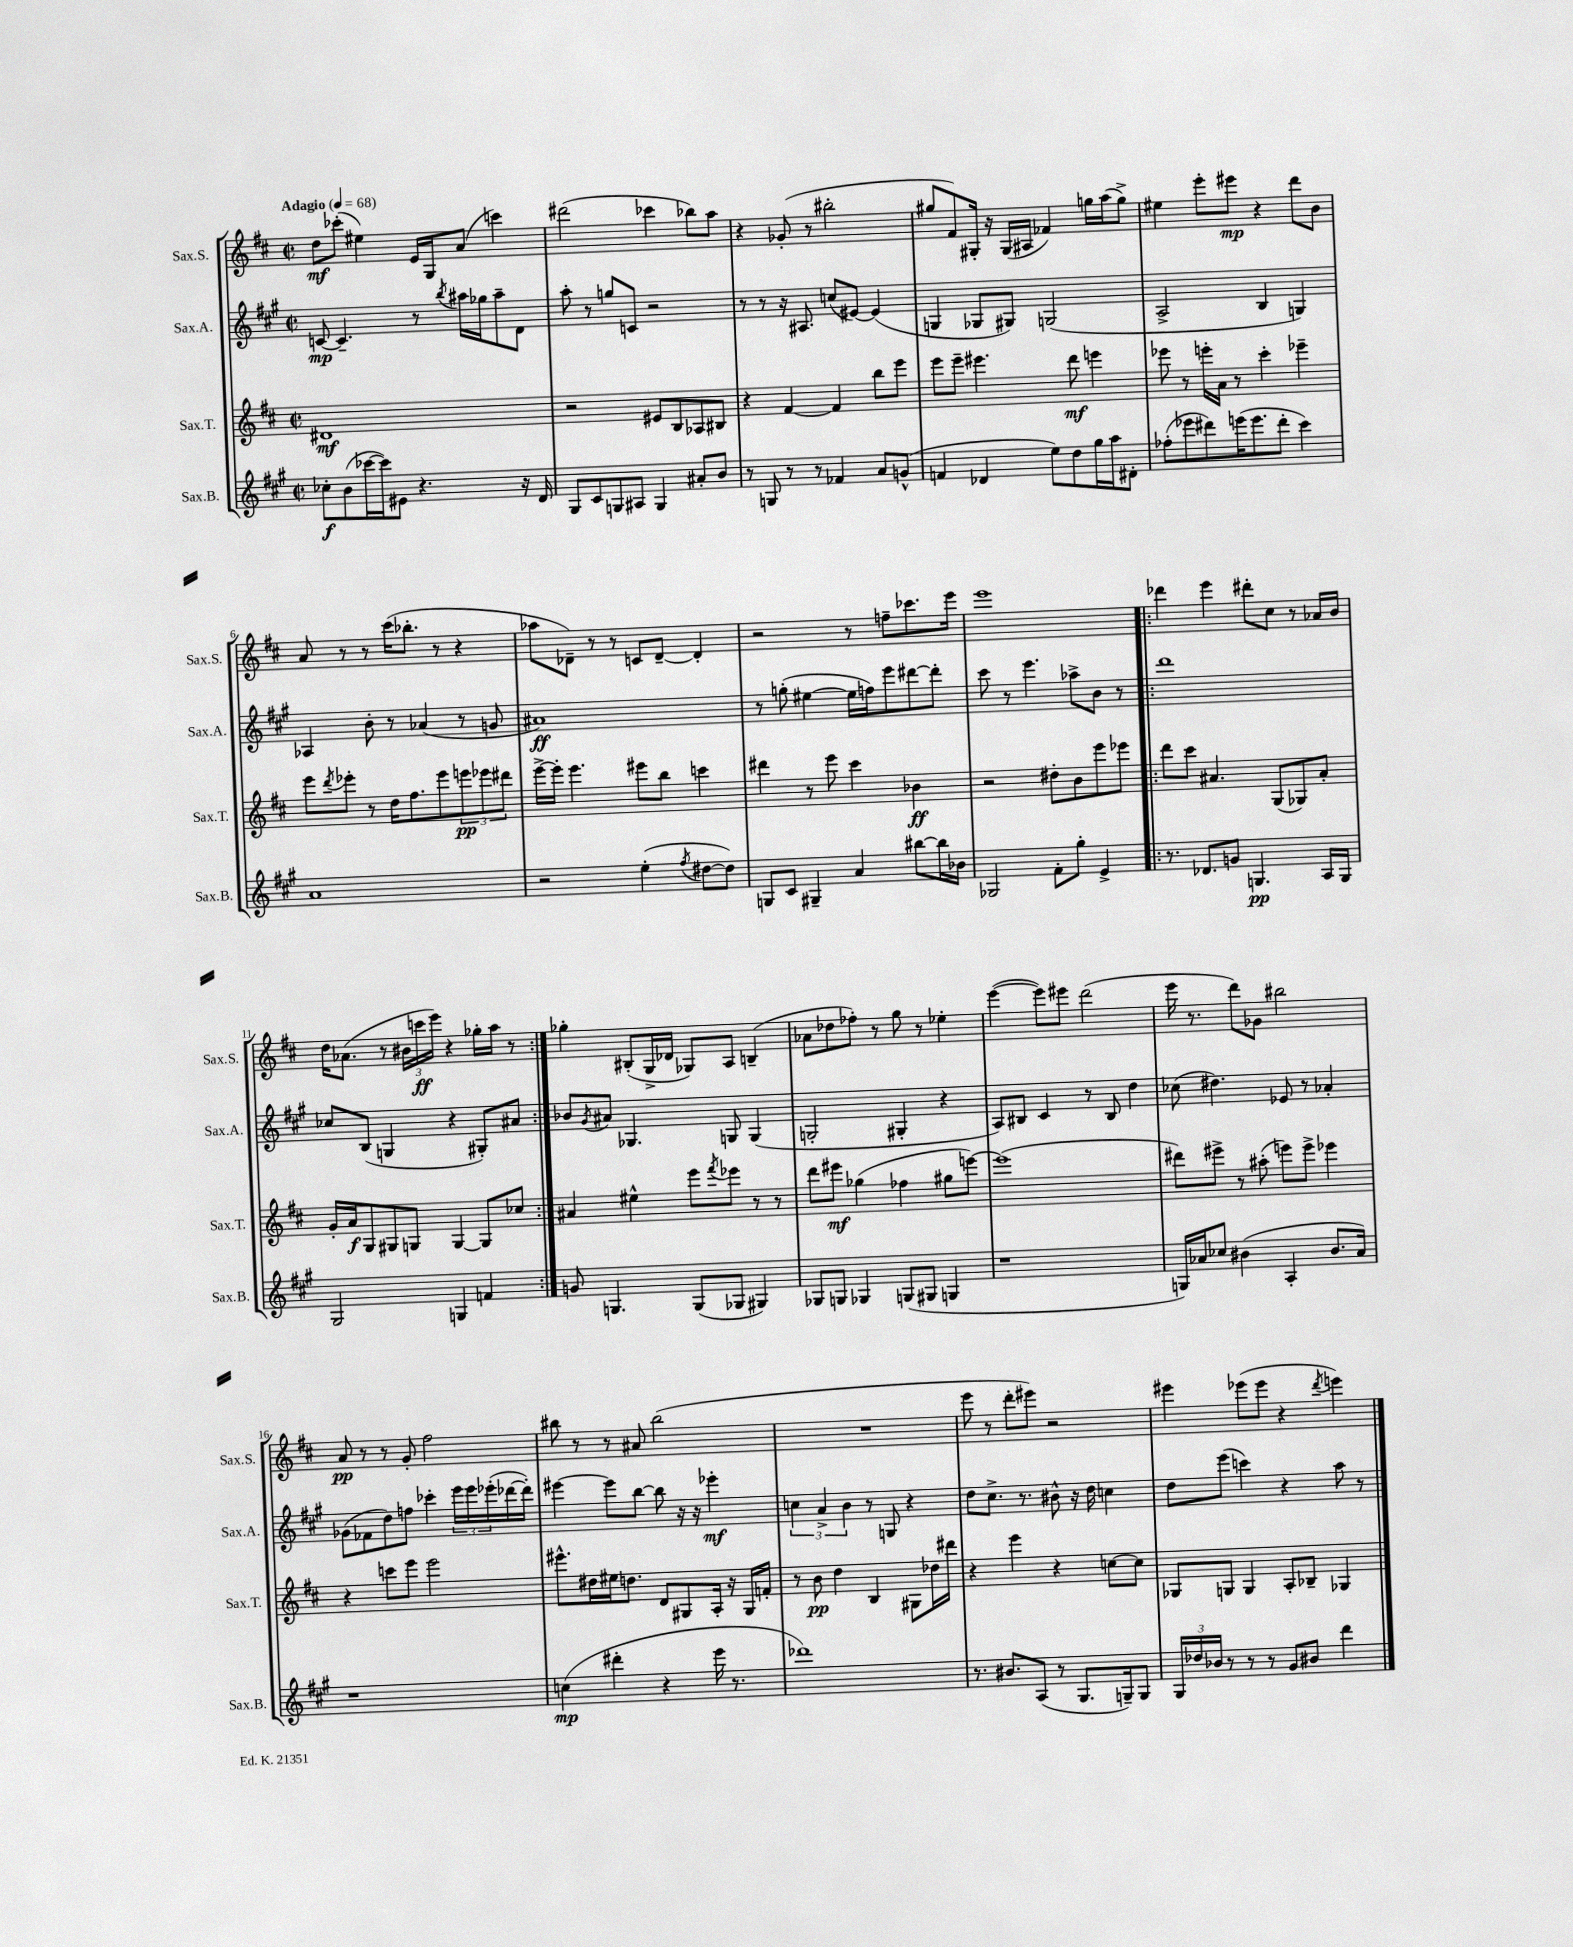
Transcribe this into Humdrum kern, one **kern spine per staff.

**kern	**dynam	**kern	**dynam	**kern	**dynam	**kern	**dynam
*part4	*part4	*part3	*part3	*part2	*part2	*part1	*part1
*staff4	*staff4	*staff3	*staff3	*staff2	*staff2	*staff1	*staff1
*I"Sax.B.	*	*I"Sax.T.	*	*I"Sax.A.	*	*I"Sax.S.	*
*I'Sax.B.	*	*I'Sax.T.	*	*I'Sax.A.	*	*I'Sax.S.	*
*clefG2	*	*clefG2	*	*clefG2	*	*clefG2	*
*k[f#c#g#]	*	*k[f#c#]	*	*k[f#c#g#]	*	*k[f#c#]	*
*M2/2	*	*M2/2	*	*M2/2	*	*M2/2	*
*met(c|)	*	*met(c|)	*	*met(c|)	*	*met(c|)	*
*MM68	*	*MM68	*	*MM68	*	*MM68	*
=1	=1	=1	=1	=1	=1	=1	=1
!	!	!	!	!	!	!LO:TX:a:B:t=Adagio	!
8cc-X'\L	f	1d#X	mf	[8cn/	mp	8dd\L	mf
(8b\	.	.	.	4.c~/]	.	(8ccc-X'\J	.
[16ccc-X\L	.	.	.	.	.	4ee#X\)	.
16ccc-\J])	.	.	.	.	.	.	.
8e#X\J	.	.	.	.	.	.	.
4.r	.	.	.	8r	.	16e/LL	.
.	.	.	.	.	.	16G/J	.
.	.	.	.	8qbb/	.	.	.
.	.	.	.	16aa#X\LL	.	(8a/J	.
.	.	.	.	16gg-X\J	.	.	.
.	.	.	.	8aa#~\	.	4cccn\)	.
16r	.	.	.	8d\J	.	.	.
16d/	.	.	.	.	.	.	.
=2	=2	=2	=2	=2	=2	=2	=2
8G#/L	.	2r	.	8aa'\	.	(2ddd#X\	.
8c#/	.	.	.	8r	.	.	.
8Gn/	.	.	.	8ggn/L	.	.	.
8A#X/J	.	.	.	8cn/J	.	.	.
4G/	.	8e#X/L	.	2r	.	4ccc-X\	.
.	.	8B/	.	.	.	.	.
8a#X'/L	.	8A-X/	.	.	.	8bb-X\L)	.
8b/J	.	8B#X/J	.	.	.	8aa\J	.
=3	=3	=3	=3	=3	=3	=3	=3
8r	.	4r	.	8r	.	4r	.
8Gn/	.	.	.	8r	.	.	.
8r	.	[4f#/	.	16r	.	(8g-X'/	.
.	.	.	.	8.A#X/	.	.	.
8r	.	.	.	.	.	8r	.
4f-X/	.	4f#/]	.	(8ccn/L	.	2bb#X'\	.
.	.	.	.	[8e#X/J)	.	.	.
8a/L	.	8bb\L	.	(4e#/]	.	.	.
(8gn^^/J	.	8eee\J	.	.	.	.	.
=4	=4	=4	=4	=4	=4	=4	=4
4fn/	.	8eee\L	.	4Gn/	.	8gg#X/L	.
.	.	8eee~\J	.	.	.	8f#/)	.
4d-X/	.	4.eee#X\	.	8G-X/L	.	16G#X'/Jk	.
.	.	.	.	.	.	16r	.
.	.	.	.	8G#X/J)	.	(16G#/LL	.
.	.	.	.	.	.	16A#X/JJ	.
8ee\L)	.	.	.	(2Gn/	.	4f-X/)	.
8dd\	.	8ddd\	mf	.	.	.	.
16gg#\L	.	4eeen\	.	.	.	16ggn\LL	.
16aa\J	.	.	.	.	.	(16aa\J	.
8d#X'\J	.	.	.	.	.	8gg^\J)	.
=5	=5	=5	=5	=5	=5	=5	=5
(8ff-X'\L	.	8eee-X\	.	2A^/	.	4ee#X\	.
8eee-X\	.	8r	.	.	.	.	.
8ddd#X\)	.	16eeen'\LL	.	.	.	8eee'\L	.
.	.	16a\JJ	.	.	.	.	.
(16eeen\K	.	8r	.	.	.	8eee#X\J	mp
8.eee\	.	.	.	.	.	.	.
.	.	4ccc#'\	.	4B/	.	4r	.
8ddd#'\J	.	.	.	.	.	.	.
4ccc#\)	.	4eee-X~\	.	4Gn/)	.	8ddd\L	.
.	.	.	.	.	.	8b\J	.
!!LO:LB:g=z
=6	=6	=6	=6	=6	=6	=6	=6
1a	.	8eee\L	.	4A-X/	.	8a/	.
.	.	8qddd/	.	.	.	.	.
.	.	8eee-X'\J	.	.	.	8r	.
.	.	8r	.	8b'\	.	8r	.
.	.	16dd\KL	.	8r	.	(16ccc#\KL	.
.	.	8.ff#\	.	.	.	8.bb-X'\J	.
.	.	.	.	(4a-X/	.	.	.
.	.	8eee-\	.	.	.	8r	.
.	.	12eeen\	pp	8r	.	4r	.
.	.	12eee-X\	.	.	.	.	.
.	.	.	.	8gn/	.	.	.
.	.	12ddd#X\J	.	.	.	.	.
=7	=7	=7	=7	=7	=7	=7	=7
2r	.	[16eee^\LL	.	1a#X)	ff	8aa-X\L	.
.	.	16eee'\JJ]	.	.	.	.	.
.	.	4.eee\	.	.	.	8d-X~\J)	.
.	.	.	.	.	.	8r	.
.	.	.	.	.	.	8r	.
(4ee'\	.	8eee#X\L	.	.	.	8cn/L	.
.	.	8bb\J	.	.	.	[8d-~/J	.
8qff#/	.	.	.	.	.	.	.
[8dd#X\L	.	4cccn\	.	.	.	4d-'/]	.
8dd#\J])	.	.	.	.	.	.	.
=8	=8	=8	=8	=8	=8	=8	=8
8Gn/L	.	4ddd#X\	.	8r	.	2r	.
8c#/J	.	.	.	(8ggn'\	.	.	.
4G#X~/	.	8r	.	[4ee#X\	.	.	.
.	.	8eee\	.	.	.	.	.
4a/	.	4ccc#\	.	16ee#\LL]	.	8r	.
.	.	.	.	16ffn\J)	.	.	.
.	.	.	.	8eee\	.	8ffn~\L	.
[8bb#X\L	.	4b-X\	ff	[8ddd#X\	.	8.ccc-X\	.
16bb#\L]	.	.	.	8ddd#'\J]	.	.	.
16b-X\JJ	.	.	.	.	.	16eee\Jk	.
=9	=9	=9	=9	=9	=9	=9	=9
2G-X/	.	2r	.	8ccc#\	.	1eee	.
.	.	.	.	8r	.	.	.
.	.	.	.	4.eee\	.	.	.
8f#'\L	.	8dd#X'\L	.	.	.	.	.
8gg#'\J	.	8b\	.	8aa-X^\L	.	.	.
4e^/	.	8eee\	.	8b\J	.	.	.
.	.	8eee-X\J	.	8r	.	.	.
=10!|:	=10!|:	=10!|:	=10!|:	=10!|:	=10!|:	=10!|:	=10!|:
8.r	.	8ddd\L	.	1ddd	.	4ddd-X\	.
.	.	8ccc#\J	.	.	.	.	.
8.d-X/L	.	.	.	.	.	.	.
.	.	4.a#X/	.	.	.	4eee\	.
8gn/J	.	.	.	.	.	.	.
4.Gn/	pp	.	.	.	.	8ddd#X'\L	.
.	.	(8G/L	.	.	.	8cc#\J	.
.	.	8G-X/)	.	.	.	8r	.
16A/LL	.	8a#'/J	.	.	.	16a-X/LL	.
16G/JJ	.	.	.	.	.	16b/JJ	.
!!LO:LB:g=z
=11	=11	=11	=11	=11	=11	=11	=11
2G#/	.	16g'/LL	.	8cc-X/L	.	16dd\KL	.
.	.	16a/J	f	.	.	(8.a-X\J	.
.	.	8G/	.	(8B/J	.	.	.
.	.	8G#X/	.	4Gn/	.	8r	.
.	.	8Gn/J	.	.	.	24b#X\LL	.
.	.	.	.	.	.	24cccn\	ff
.	.	.	.	.	.	24eee\JJ)	.
4Gn/	.	[4G/	.	4r	.	4r	.
4fn/	.	8G/L]	.	8G#X'/L)	.	16gg-X'\LL	.
.	.	.	.	.	.	16aa\JJ	.
.	.	8cc-X/J	.	8a#X/J	.	8r	.
=12:|!	=12:|!	=12:|!	=12:|!	=12:|!	=12:|!	=12:|!	=12:|!
8gn/	.	4a#X/	.	8b-X/L	.	4gg-X'\	.
.	.	.	.	8qg#/	.	.	.
4.Gn/	.	.	.	8a#X/J	.	.	.
.	.	4ee#X^^\	.	4.G-X/	.	(8B#X'/L	.
.	.	.	.	.	.	16G^/L	.
.	.	.	.	.	.	16d-X/JJ	.
(8G/L	.	8eee\L	.	.	.	8G-X/L)	.
.	.	8qfff#/	.	.	.	.	.
8G-X/J	.	8eee-X\J	.	8Gn/	.	8A/J	.
4G#X/)	.	8r	.	(4G/	.	(4Bn~/	.
.	.	8r	.	.	.	.	.
=13	=13	=13	=13	=13	=13	=13	=13
8G-X/L	.	8ddd\L	.	2Gn'/	.	8a-X\L	.
8Gn/J	.	8eee#X\J	mf	.	.	8dd-X\	.
4G-X/	.	(4gg-X\	.	.	.	8ff-X'\J)	.
.	.	.	.	.	.	8r	.
(8Gn/L	.	4ff-X\	.	4G#X'/	.	8gg\	.
8G#X/J	.	.	.	.	.	8r	.
4Gn/	.	8gg#X\L	.	4r	.	4ee-X'\	.
.	.	[8eeen\J)	.	.	.	.	.
=14	=14	=14	=14	=14	=14	=14	=14
1r	.	(1eee]	.	8A/L)	.	([4eee\	.
.	.	.	.	8B#X/J	.	.	.
.	.	.	.	4c#/	.	8eee\L])	.
.	.	.	.	.	.	8eee#X\J	.
.	.	.	.	8r	.	(2ddd\	.
.	.	.	.	8B#/	.	.	.
.	.	.	.	4dd\	.	.	.
=15	=15	=15	=15	=15	=15	=15	=15
16Gn/LL)	.	8ddd#X\L)	.	(8cc-X\	.	16eee\	.
16a-X/J	.	.	.	.	.	8.r	.
8cc-X/J	.	8eee#X^\J	.	4.dd#X\)	.	.	.
(4b#X\	.	8r	.	.	.	8ddd\L)	.
.	.	(8aa#X'\	.	.	.	8g-X\J	.
4A'/	.	8eeen\L)	.	8e-X/	.	2bb#X\	.
.	.	8eee^\J	.	8r	.	.	.
8.b#/L	.	4eee-X\	.	4a-X'/	.	.	.
16a-/Jk)	.	.	.	.	.	.	.
!!LO:LB:g=z
=16	=16	=16	=16	=16	=16	=16	=16
1r	.	4r	.	(8g-X\L	.	8a/	pp
.	.	.	.	8f-X\	.	8r	.
.	.	8cccn\L	.	8dd\)	.	8r	.
.	.	8eee\J	.	8ffn\J	.	8g'/	.
.	.	2eee\	.	4ccc-X'\	.	2ff#\	.
.	.	.	.	24eee\LL	.	.	.
.	.	.	.	24eee\	.	.	.
.	.	.	.	(24eee-X'\	.	.	.
.	.	.	.	[16ddd-X\	.	.	.
.	.	.	.	16ddd-'\JJ])	.	.	.
=17	=17	=17	=17	=17	=17	=17	=17
(4ccn\	mp	8.eee#X^^\L	.	[4eee#X\	.	8bb#X\	.
.	.	.	.	.	.	8r	.
.	.	16dd#X\L	.	.	.	.	.
4ddd#X'\	.	16ee#X\J	.	8eee#\L]	.	8r	.
.	.	8.ddn\J	.	.	.	.	.
.	.	.	.	[8bb\J	.	8a#X/	.
4r	.	8d/L	.	8bb\]	.	(2bb#\	.
.	.	8G#X/	.	16r	.	.	.
.	.	.	.	16r	.	.	.
16eee\	.	16A'/Jk	.	4eee-X'\	mf	.	.
8.r	.	16r	.	.	.	.	.
.	.	16G#/LL	.	.	.	.	.
.	.	16fn'/JJ	.	.	.	.	.
=18	=18	=18	=18	=18	=18	=18	=18
1ddd-X)	.	8r	.	6ccn\	.	1r	.
.	.	8b\	pp	.	.	.	.
.	.	.	.	6a^/	.	.	.
.	.	4dd\	.	.	.	.	.
.	.	.	.	6b\	.	.	.
.	.	4B/	.	8r	.	.	.
.	.	.	.	8Gn/	.	.	.
.	.	8G#X\L	.	4r	.	.	.
.	.	16dd-X\L	.	.	.	.	.
.	.	16ddd#X\JJ	.	.	.	.	.
=19	=19	=19	=19	=19	=19	=19	=19
8.r	.	4r	.	8dd\L	.	8eee\	.
.	.	.	.	8.cc#^\J	.	8r	.
8.b#X/L	.	.	.	.	.	.	.
.	.	4eee\	.	.	.	8ddd'\L	.
.	.	.	.	8.r	.	.	.
(8A/J	.	.	.	.	.	8eee#X\J)	.
8r	.	4r	.	8b#X^^\	.	2r	.
8.G#/L	.	.	.	16r	.	.	.
.	.	.	.	16dd\	.	.	.
.	.	[8ccn\L	.	4ccn\	.	.	.
16Gn~/k)	.	.	.	.	.	.	.
8G/J	.	8cc\J]	.	.	.	.	.
=20	=20	=20	=20	=20	=20	=20	=20
24G#/LL	.	8G-X/L	.	8dd\L	.	4eee#X\	.
24dd-X/	.	.	.	.	.	.	.
24b-X/JJ	.	.	.	.	.	.	.
8r	.	8Gn/J	.	(8eee\J	.	.	.
8r	.	4G/	.	4cccn\)	.	(8eee-X\L	.
8r	.	.	.	.	.	8eee-\J	.
8g#/L	.	8A'/L	.	4r	.	4r	.
8b#X/J	.	8B-X~/J	.	.	.	.	.
.	.	.	.	.	.	8qddd/	.
4ddd\	.	4G-X/	.	8aa\	.	4eeen\)	.
.	.	.	.	8r	.	.	.
==	==	==	==	==	==	==	==
*-	*-	*-	*-	*-	*-	*-	*-
